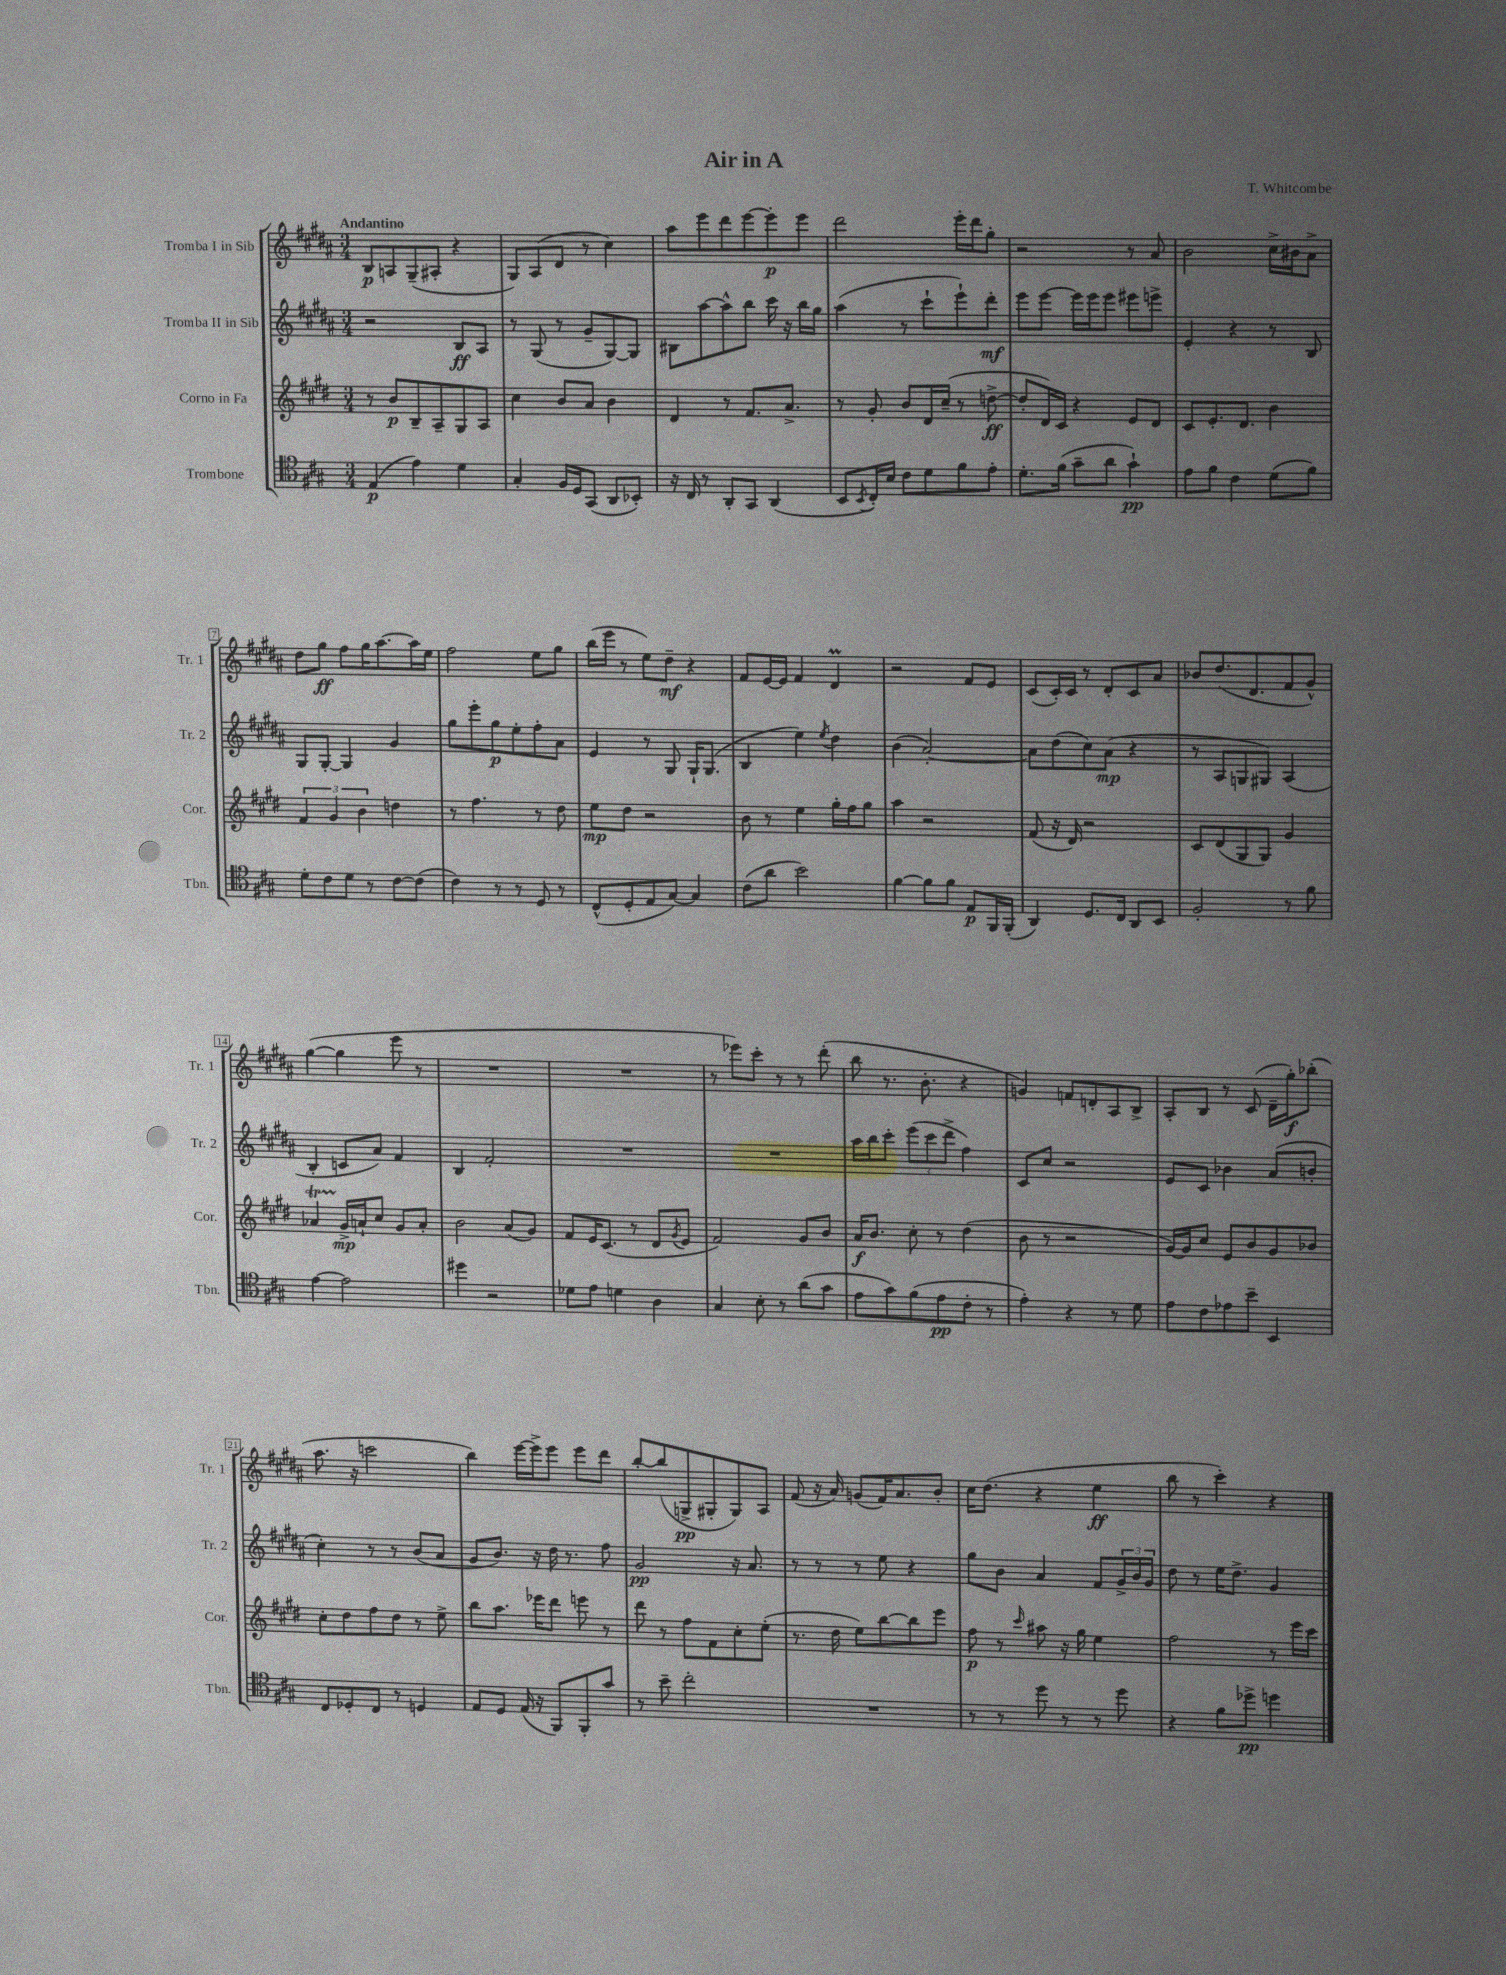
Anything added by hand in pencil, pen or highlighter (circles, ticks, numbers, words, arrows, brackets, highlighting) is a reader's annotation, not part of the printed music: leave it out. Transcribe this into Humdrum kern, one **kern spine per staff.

**kern	**kern	**kern	**kern
*staff4	*staff3	*staff2	*staff1
*clefC4	*clefG2	*clefG2	*clefG2
*k[f#c#g#]	*k[f#c#g#d#]	*k[f#c#g#d#a#]	*k[f#c#g#d#a#]
*M3/4	*M3/4	*M3/4	*M3/4
(4E/	8r	2r	8B/L
.	8b/L	.	8A/
4e\)	8B~/	.	(8G#~/
.	8A~/	.	8A#'/J
4d\	8G#/	8B/L	4r
.	8A/J	8A#/J	.
=	=	=	=
4G#'/	4cc#\	8r	8G#/L)
.	.	(8G#/	(8A#/
16F#/LL	8b/L	8r	8d#/J
16D/J	.	.	.
(8GG#/J	8a/J	8g#~/L	8r
8AA/L	4b\	[8G#/)	4cc#\)
8BB-'/J)	.	8G#/]J	.
=	=	=	=
16r	4d#/	8B#\L	8aa#\L
16C#/	.	.	.
8r	.	[8aa#\	8eee\
8AA'/L	8r	8aa#^^\]	8ddd#\
8GG#/J	8.f#/L	8bb\J	[8eee\
(4AA/	.	16ccc#\	8eee'\]
.	8.a^/J	16r	.
.	.	16bb\LL	8eee\J
.	.	16gg#\JJ	.
=	=	=	=
8BB/L	8r	(4aa#\	2ddd#\
8qBB/	.	.	.
16C#'/L)	8g#'/	.	.
16B/JJ	.	.	.
8c#\L	8b/L	8r	.
8d\	16d#/L	8ccc#`\L	.
.	(16cc#~/JJ	.	.
8f#\	8r	8eee`\)	16eee'\LL
.	.	.	16ddd#\J
8e'\J	[8dd^\	8ddd#'\J	8gg#'\J
=	=	=	=
8.d'\L	8dd'/]L	8eee\L	2r
.	16d#/L)	[8eee\J	.
(16f#\Jk	16c#/JJ	.	.
8g#~\L	4r	16eee\]LL	.
.	.	16eee\J	.
8a\J	.	8eee\J	.
4g#`\)	8e/L	8eee#\L	8r
.	8d#/J	8eee^\J	8a#/
=	=	=	=
8e\L	8c#/L	4e'/	2b\
8f#\J	8.e'/	.	.
4c#\	.	4r	.
.	8.d#/J	.	.
(8d\L	4b\	8r	16cc#^\LL
.	.	.	16b#\J
8f#\J)	.	8B/	8a#^\J
=	=	=	=
8d'\L	6f#/	8G#/L	8dd#\L
8c#\	.	[8G#'/J	8gg#\J
.	6g#/	.	.
8d\J	.	4G#/]	8ff#\L
.	6b\	.	.
8r	.	.	16gg#\K
.	.	.	[8.aa#\
[8c#\L	4dd\	4g#/	.
(8c#\]J	.	.	16aa#\]L
.	.	.	16ee\JJ
=	=	=	=
4c#\)	8r	8gg#\L	2ff#\
.	4.ff#\	8eee'\	.
8r	.	8gg#\	.
8r	.	8ee'\	.
8D/	8r	8ff#'\	8ee\L
8r	8dd#\	8a#\J	8gg#\J
=	=	=	=
(8C#^^/L	8ee\L	4e/	(16bb\LL
.	.	.	16eee\JJ
8D'/	8dd#\J	.	8r
8E/	2r	8r	8ee\L)
[8G#/J)	.	8G#/	8dd#~\J
4G#/]	.	16G#`/LK	4r
.	.	(8.G#/J	.
=	=	=	=
(8c#\L	8b\	4B/	8f#/L
8a\J	8r	.	[16e/L
.	.	.	16e/]JJ
2b\)	4ee\	4ee\)	4f#/
.	.	8qee/	.
.	16gg#'\LL	4dd#\	4d#/
.	16ff#\J	.	.
.	8gg#\J	.	.
=	=	=	=
[4f#\	4aa\	(4b\	2r
8f#\]L	2r	[2a#'/)	.
8f#\J	.	.	.
8E/L	.	.	8f#/L
16FF#/L	.	.	8e/J
(16FF#'/JJ	.	.	.
=	=	=	=
4AA/)	(8f#/	8a#\]L	(8c#/L
.	16r	(8dd#\	16c#'/L)
.	16d#/)	.	16c#/JJ
8.D/L	2r	8cc#\)	8r
.	.	(8a#\J	8d#'/L
16C#/Jk	.	.	.
8AA/L	.	4r	8c#/
8BB/J	.	.	8a#/J
=	=	=	=
2F#'/	8c#/L	8r	8b-/L
.	(8d#/	8A#/L	(8.dd#/
.	8G#/	8G/	.
.	.	.	8.d#/
.	8G#/J)	8G#/J)	.
8r	4g#/	(4A#/	8f#/
8f#\	.	.	8g#^^/J)
=	=	=	=
[4e\	4a-/	4B'/	([4gg#\
2e\]	16g#^/LL	8c/L	4gg#\]
.	16a`/J	.	.
.	8cc#/J	8a#/J)	.
.	8g#/L	4f#/	8eee\
.	8a'/J	.	8r
=	=	=	=
4dd#\	2b\	4B/	2.r
2r	.	2f#'/	.
.	(8a/L	.	.
.	8g#/J)	.	.
=	=	=	=
8d-\L	8f#/L	2.r	2.r
8e\J	16e/K	.	.
.	(8.c#/J	.	.
4d\	.	.	.
.	8r	.	.
4A\	8d#/L	.	.
.	8qg#/	.	.
.	8e/J	.	.
=	=	=	=
4G#/	2f#/)	2.r	8r
.	.	.	8eee-\L)
8B'\	.	.	8ccc#'\J
8r	.	.	8r
(8a\L	8g#/L	.	8r
8g#\J	8b/J	.	(8ddd#'\
=	=	=	=
8e\L	16a/LK	16aa#\LL	8bb\
.	8.b/J	16bb\J	.
8g#\)	.	8ccc#'\J	8.r
(8f#\	8cc#'\	(12eee\L	.
.	.	.	8.b'\
.	.	12ccc#\	.
8e\	8r	.	.
.	.	12ddd#^\J	.
8c#'\J	(4dd#\	4ff#\)	4r
8r	.	.	.
=	=	=	=
4e'\)	8b\	8c#/L	4g/)
.	8r	8cc#/J	.
4r	2r	2r	8f/L
.	.	.	8d'/
8r	.	.	8A#/
8d\	.	.	8B^/J
=	=	=	=
8e\L	[16g#/LL)	8e/L	8A#'/L
.	16g#/]J	.	.
8c#\	8cc#/J	8c#/J	8B/J
8e-\	8e/L	4b-\	8r
8b~\J	8b/	.	(8c#/
4BB/	8g#/	(8a#/L	16d#~\LL
.	.	.	16gg#'\J)
.	8b-/J	8b'/J	(8bb-'\J
=	=	=	=
8C#/L	8cc#'\L	4cc#'\)	8.aa#\
8D-'/	8dd#\	.	.
.	.	.	16r
8C#/J	8ff#\	8r	2ccc\
8r	8dd#\J	8r	.
4D/	8r	(8b/L	.
.	8ee^\	8a#/J	.
=	=	=	=
8E/L	8bb\L	8g#/L	4bb\)
8D/J	8.aa\J	8.b/J)	.
(16E/	.	.	[16eee\LL
16r	16eee-\LK	16r	16eee^\]J
8FF#/L)	8ddd#\J	16dd#\	8eee\J
.	.	8.r	.
8FF#'/	8eee\	.	8eee\L
8g#/J	8r	8ff#\	8ddd#\J
=	=	=	=
8r	8ddd#\	2g#/	[8bb'/L
8b~\	8r	.	(8bb/]
2cc#'\	8ff#\L	.	8G^/
.	8f#\	.	8G#'/
.	8cc#'\	16r	8G#/)
.	.	8.a#/	.
.	(8ee'\J	.	8A#/J
=	=	=	=
2.r	8.r	8r	(8f#/
.	.	8r	16r
.	16dd#\	.	16a#/)
.	8ee\L)	8r	(8g/L
.	[8bb\	8ee\	16f#/K)
.	.	.	8.a#/
.	8bb\]	4r	.
.	8eee\J	.	8b'/J
=	=	=	=
8r	8ff#\	8gg#\L	16cc#\LK
.	.	.	(8.dd#\J
8r	8r	8b\J	.
.	16qqccc#/	.	.
8dd\	8aa#\	4a#/	4r
8r	16r	.	.
.	16gg#\	.	.
8r	4ee\	8f#/L	4ee\
8dd\	.	24g#^/L	.
.	.	24b/	.
.	.	24g#/JJ	.
=	=	=	=
4r	2ff#\	8dd#\	8bb\
.	.	8r	8r
8f#\L	.	16ee\LK	4ccc#'\)
.	.	8.dd#^\J	.
8dd-^\J	.	.	.
4dd\	8r	4g#/	4r
.	16eee\LL	.	.
.	16ccc#\JJ	.	.
==	==	==	==
*-	*-	*-	*-
